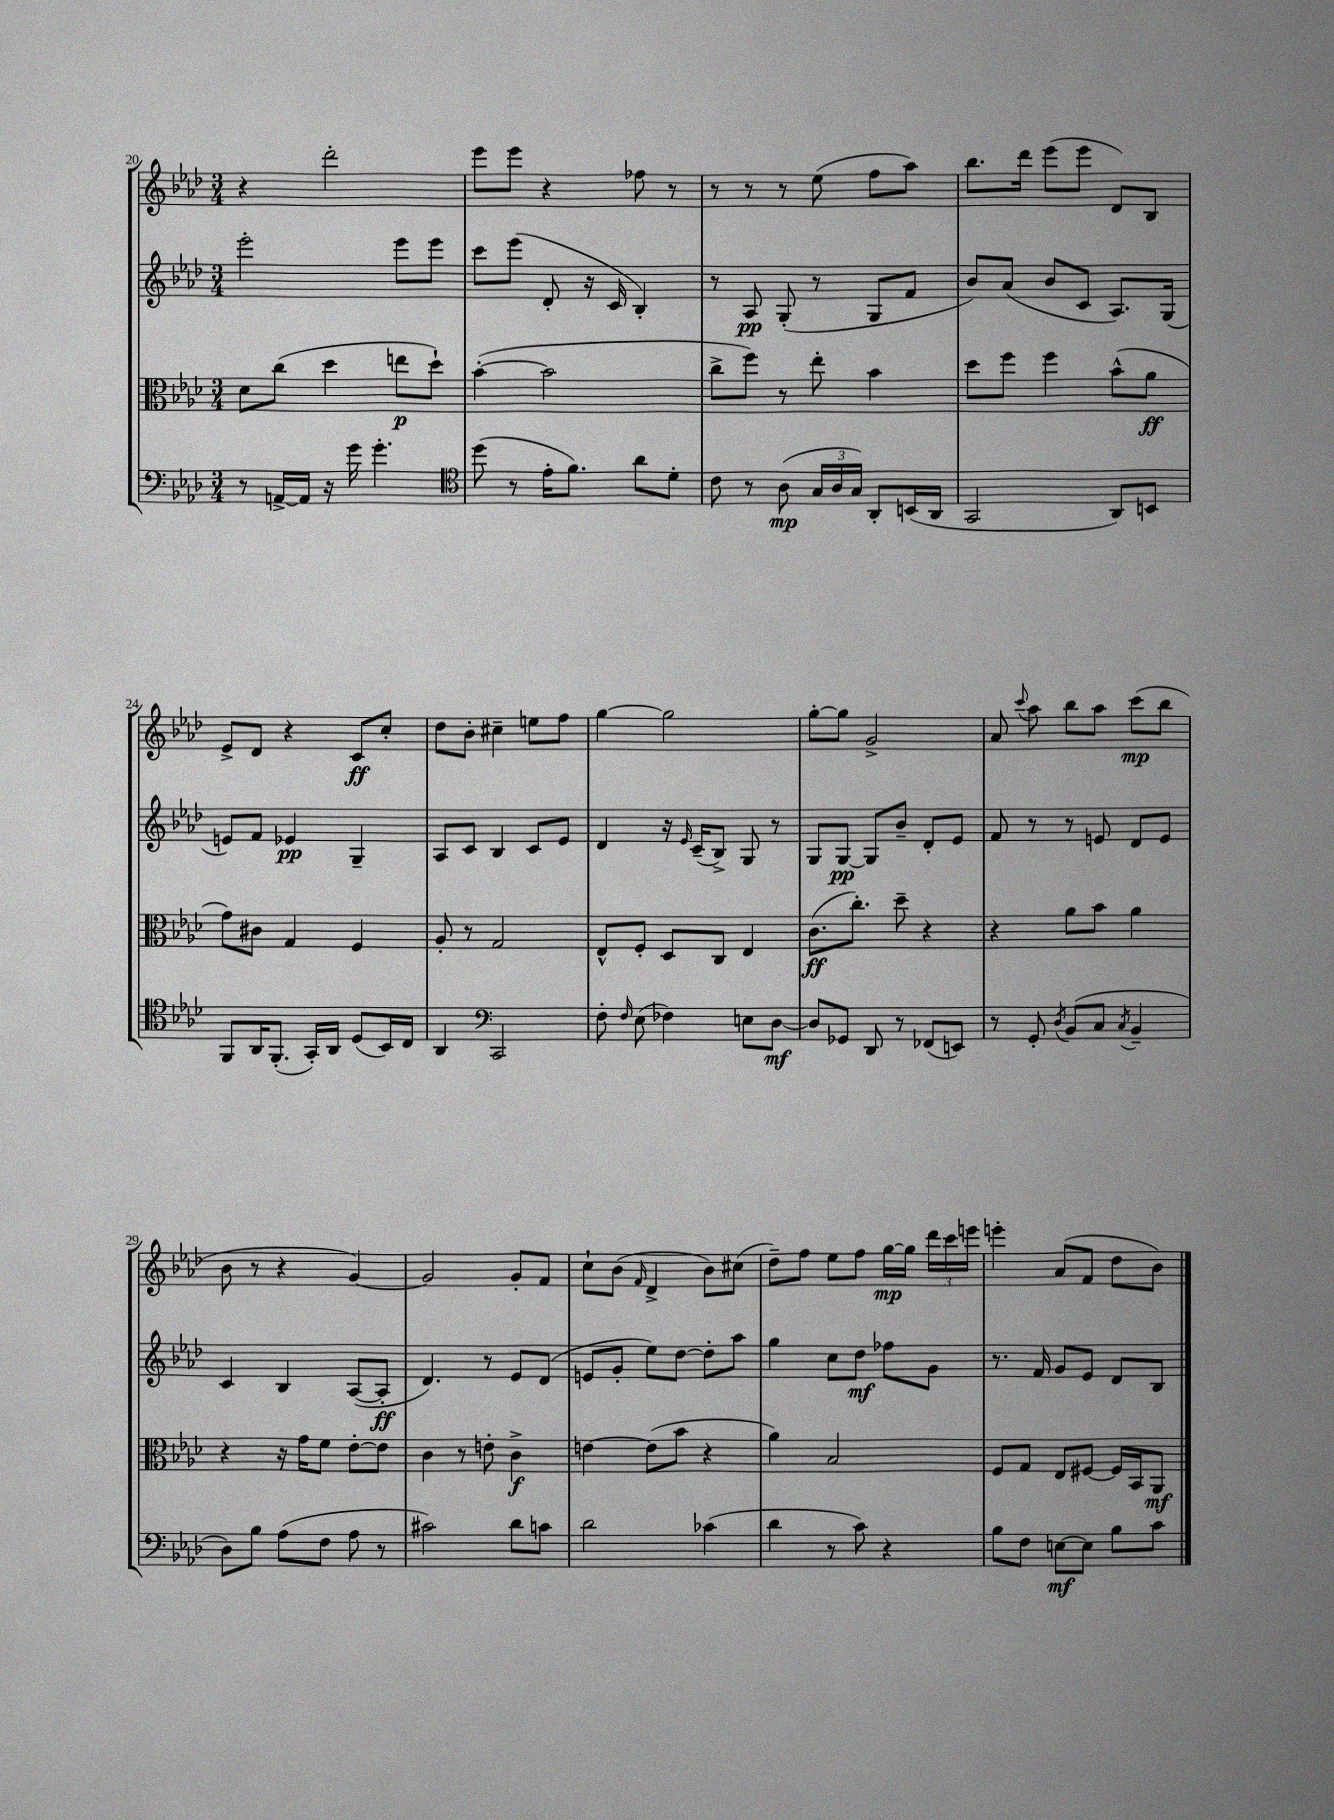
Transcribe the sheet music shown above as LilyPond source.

<<
\new StaffGroup <<
\new Staff = "s0" {
    \clef treble \key aes \major \numericTimeSignature \time 3/4
    \autoBeamOff r4 des'''2-. |
    ees'''8[ ees'''8] r4 fes''8 r8 |
    r8 r8 r8 ees''8( f''8[ aes''8]) |
    bes''8.[ des'''16] ees'''8[( ees'''8] des'8[) bes8] |
    ees'8[-> des'8] r4 c'8[\ff c''8]-. |
    des''8[ bes'8]-. cis''4-- e''8[ f''8] |
    g''4~ g''2 |
    g''8[~-. g''8] g'2-> |
    aes'8 \appoggiatura { c'''8 } aes''8 bes''8[ aes''8] c'''8[\mp( bes''8] |
    bes'8 r8 r4 g'4~) |
    g'2 g'8[-. f'8] |
    c''8[-! bes'8]( \grace { f'16 } des'4-> bes'8[) cis''8]( |
    des''8[--) f''8] ees''8[ f''8] g''16[~\mp g''16] \tuplet 3/2 { des'''16[ c'''16 e'''16] } |
    e'''4-. aes'8[( f'8] des''8[ bes'8]) \bar "|." |
}
\new Staff = "s1" {
    \clef treble \key aes \major \numericTimeSignature \time 3/4
    \autoBeamOff ees'''2-. ees'''8[ ees'''8] |
    c'''8[ ees'''8]( des'8-. r16 c'16 bes4-.) |
    r8 aes8\pp g8-.( r8 g8[ f'8] |
    bes'8[) aes'8]( bes'8[ c'8] aes8.[) g16]( |
    e'8[) f'8] ees'4\pp g4-- |
    aes8[ c'8] bes4 c'8[ ees'8] |
    des'4 r16 \grace { ees'16 } c'16[--( bes8]->) g8 r8 |
    g8[ g8]~\pp g8[ bes'8]-- des'8[-. ees'8] |
    f'8 r8 r8 e'8 des'8[ e'8] |
    c'4 bes4 aes8[~( aes8]-.\ff |
    des'4.) r8 ees'8[ des'8]( |
    e'8[ g'8]-. ees''8[) des''8]~ des''8[-. aes''8] |
    g''4 c''8[ des''8]\mf fes''8[ g'8] |
    r8. f'16 g'8[ ees'8] des'8[ bes8] \bar "|." |
}
\new Staff = "s2" {
    \clef alto \key aes \major \numericTimeSignature \time 3/4
    \autoBeamOff des'8[ c''8]( des''4 e''8[\p des''8]-!) |
    bes'4~-.( bes'2 |
    c''8[-> f''8]) r8 ees''8-. bes'4 |
    des''8[ f''8] f''4 bes'8[-^( aes'8]\ff |
    g'8[) cis'8] g4 f4 |
    aes8-. r8 g2 |
    ees8[-^ f8]-. des8[ c8] ees4 |
    c'8.[\ff( c''8.]-.) des''8-- r4 |
    r4 aes'8[ bes'8] aes'4 |
    r4 r16 g'16[ f'8] ees'8[~-. ees'8] |
    c'4 r8 e'8-. c'4->\f |
    e'4~ e'8[( bes'8] r4 |
    aes'4) bes2 |
    f8[ g8] ees8[ fis8]~ fis16[ bes,16 aes,8]\mf \bar "|." |
}
\new Staff = "s3" {
    \clef bass \key aes \major \numericTimeSignature \time 3/4
    \autoBeamOff r8 a,16[~-> a,16] r16 g'16 g'4.-. |
    \clef tenor des''8( r8 ees'16[-. f'8.]) aes'8[ des'8]-. |
    c'8 r8 aes8\mp( \tuplet 3/2 { g16[ aes16 g16]) } aes,8[-. b,16( aes,16] |
    g,2 aes,8[) b,8] |
    f,8[ aes,16 f,8.]-.( g,16[-.) aes,16] des8[( bes,16) c16] |
    aes,4 \clef bass c,2 |
    f8-. \grace { f16 } ees8( fes4) e8[ des8]~\mf |
    des8[ ges,8] des,8 r8 fes,8[( e,8]) |
    r8 g,8-. \acciaccatura { des8 } bes,8[( c8] \acciaccatura { c8 } bes,4-- |
    des8[) bes8] aes8[( f8] aes8 r8 |
    cis'2) des'8[ c'8] |
    des'2 ces'4( |
    des'4 r8 c'8) r4 |
    bes8[ f8] e8[~\mf e8] bes8[ c'8] \bar "|." |
}
>>
>>
\layout { \context { \Score currentBarNumber = #20 } }
